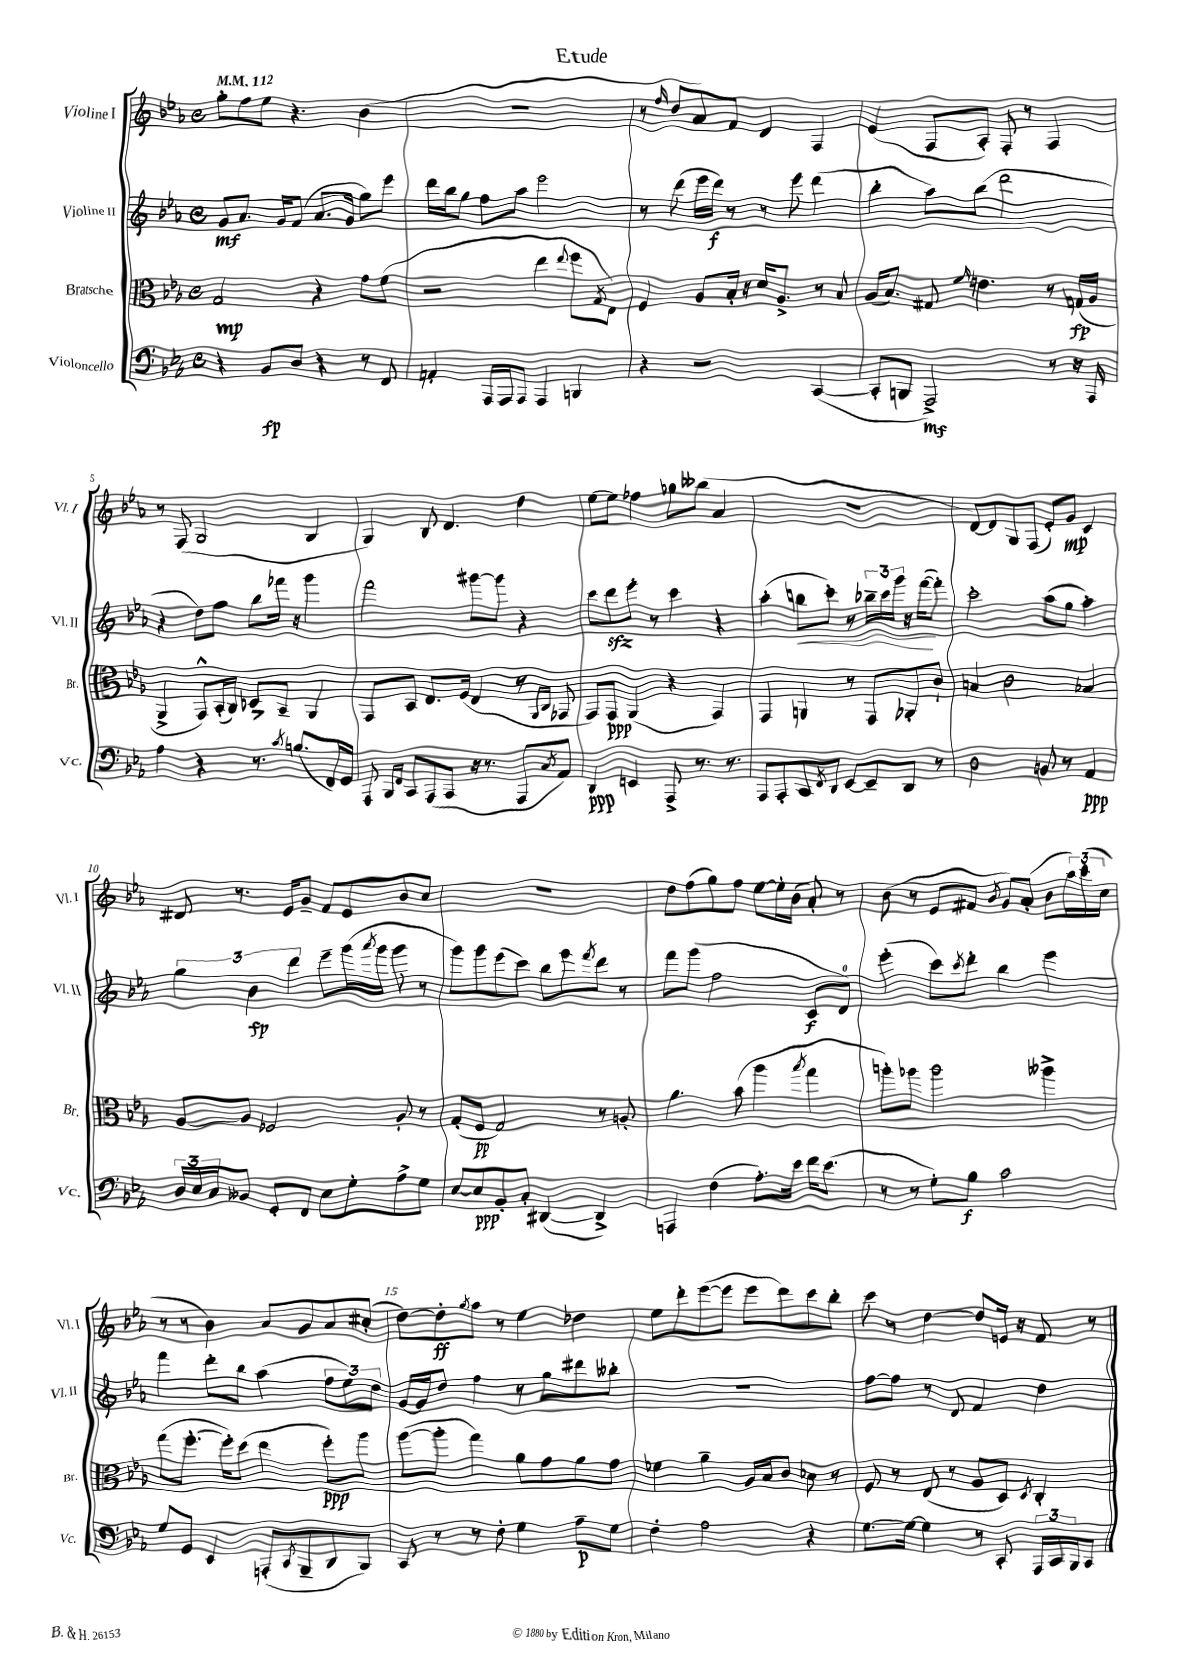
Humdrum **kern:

**kern	**kern	**kern	**kern
*staff4	*staff3	*staff2	*staff1
*clefF4	*clefC3	*clefG2	*clefG2
*k[b-e-a-]	*k[b-e-a-]	*k[b-e-a-]	*k[b-e-a-]
*M4/4	*M4/4	*M4/4	*M4/4
*met(c)	*met(c)	*met(c)	*met(c)
*MM112	*MM112	*MM112	*MM112
4r	2G/	8g/L	8gg'\L
.	.	8.a-/J	8ff\
8BB-/L	.	.	8ee-\J
.	.	16g/LK	.
8D/J	.	(8f/J	4.r
4r	4r	8.a-/L	.
.	.	16g/Jk	.
8r	8g\L	8gg\L)	(4b-\
8FF/	(8f\J	8eee-\J	.
=	=	=	=
4AA'/	2r	16ddd\LL	1r
.	.	16bb-\J	.
.	.	8gg\J	.
16AAA-/LL	.	8ff\L	.
16AAA-/J	.	.	.
8AAA-/J	.	8aa-\J	.
4AAA-/	4ee-\	2eee-\	.
.	8qqee-/	.	.
4BBB/	8ff\L	.	.
.	8qG/	.	.
.	8E-\J)	.	.
=	=	=	=
4r	4F/	8r	8r
.	.	.	16qqff/
.	.	(8ddd\	8dd/L
2r	8A-/L	16eee-\LL	8a-/)
.	.	16ddd\JJ)	.
.	16B-'/Jk	8r	8f/J
.	16r	.	.
.	16d/LK	8r	4d/
.	8.A-^/J	.	.
.	.	8eee-\	.
([4CC/	8r	(4ddd\	4F/
.	8B-/	.	.
=	=	=	=
8CC'/]L	(16A-/LK	4bb-'\	(4e-/
.	8.B-/J)	.	.
8BBB/J	.	.	.
2AAA-^/)	8G#/	8aa-\L)	8F/L
.	16qqf/	.	.
.	4.e\	(8bb-\J	8A-'/J)
.	.	2ddd\	8F'/
.	.	.	8r
8r	8r	.	4F/
16r	(16G/LL	.	.
16AAA-/	16A-/JJ	.	.
=	=	=	=
4A-\	4AA-^/	4r	8r
.	.	.	(8F/
4r	8GG^^/L)	8dd\L)	2G/
.	(16BB-'/L	8ff\J	.
.	16C/JJ)	.	.
8.r	8D-^/L	8bb-\L	.
.	8BB-~/J	16fff-\Jk	.
8qc/	.	.	.
(8.B/L	.	16r	.
.	4AA-/	4ggg\	4B-/
16FF/L)	.	.	.
16GG/JJ	.	.	.
=	=	=	=
8AAA-/	8GG/L	2fff\	4G/)
16qqBBB-/LL	.	.	.
16qqFF/JJ	.	.	.
8CC/L	8BB-/J	.	.
(8AAA-/	8.E-/L	.	8B-/
8AAA-/J	.	.	4.d/
.	(16F/Jk	.	.
16r	4E-/	[8ggg#\L	.
8.r	.	.	.
.	.	8ggg#\]J	.
8AAA-/L	8r	4r	4dd\
.	16qqAA-/LL	.	.
8qC/	16qqC/JJ	.	.
8AA-/J)	8GG-/	.	.
=	=	=	=
4DD/	8GG/L)	8ccc\L	[8ee-\L
.	8GG/J	8ddd\	8ee-\]J
4EE/	(4AA-/	8eee-'\J	4ff-\
.	.	8r	.
8AAA-^/	4r	4ccc\	8gg-\L
8.r	.	.	(8bb--\J
.	4GG/)	4r	4a-/
8.r	.	.	.
=	=	=	=
8AAA-/L	4GG/	(4aa-'\	1r
8AAA-'/	.	.	.
8CC/	4AA/	8bb\L	.
8qFF/	.	.	.
8DD/J	.	8ccc'\J)	.
[8EE-/L	8r	8r	.
8EE-~/]	8GG/L	24bb-~\LL	.
.	.	24ccc\	.
.	.	24ggg\JJ	.
8DD/J	8AA-'/	16r	.
.	.	([16fff\LK	.
8r	8c`/J	8fff'\]J)	.
=	=	=	=
2D\	4B/	2ccc'\	[8d/L)
.	.	.	8d/]
.	2c\	.	8G/
.	.	.	(8F/J
8BB/	.	(8aa-\L	8e-'/L)
8r	.	8gg\J	8g/J
4AA-/	4B-/	4aa-'\)	4c/
=	=	=	=
24D/LL	[8A-/L	6gg\	8d#/
24E-/	.	.	.
24C/J	.	.	.
8BB--/J	8A-/]J	.	8.r
.	.	6b-\	.
8GG'/L	2F-/	.	.
.	.	.	16e-/LK
.	.	6ddd\	.
8FF/J	.	.	8g~/J
8E-\L	.	8eee-~\L	8f/L
8G'\	.	(16ggg\L	8e-/
.	.	8qaaa-/	.
.	.	16ggg\JJ	.
8A-^\	8A-'/	8ggg\	8b-/
8G\J	8r	8r	8cc/J
=	=	=	=
[8E-/L	(8G'/L	8ggg\L)	1r
8E-/]	8F/J	8ggg\	.
8BB-'/	2G/)	(8eee-\	.
8C'/J	.	8ccc\J)	.
([4DD#/	.	8bb-\L	.
.	.	8eee-\	.
.	.	8qfff/	.
4DD#^/])	8r	8ddd\J	.
.	8A'/	8r	.
=	=	=	=
4AAA/	4.a-\	8fff\L	8dd\L
.	.	(8ggg\J	(8ff\
(4F\	.	2ff\	8gg\)
.	(8b-\	.	8ff\J
8.A-'\L)	4aa-\	.	[8ee-\L
.	.	.	16ee-'\]L
16e-\Jk	.	.	(16b-\JJ
.	8qbb-/	.	.
16f\LK	4gg\	8c/L	8a-'/)
(8.e-\J	.	.	.
.	.	8d/J)	8r
=	=	=	=
8r	8aa'\L)	(4eee-'\	(8b-\
8r	8aa-\J	.	8r
8G'\L)	2aa-\	8ccc\L)	8e-/L
.	.	8qccc/	.
8B-\J	.	8ddd'\J	8f#/J
.	.	.	8qb-/
2c\	.	4bb-\	8g/L)
.	.	.	(8a-'/J
.	4aa--^\	4eee-\	8b-\L
.	.	.	24aa-\L)
.	.	.	(24ccc\
.	.	.	24cc\JJ
=	=	=	=
8G/L	(8gg\L	4fff\	8r
8GG/J	[8.ff'\J	.	8r
4EE-/	.	8ddd'\L	4b-\)
.	16ff'\]LK)	.	.
.	(8dd\J	8bb-\J	.
(8AAA'/L	4ee-\	(4aa-\	8a-/L
8qCC/	.	.	.
8BBB-~/	.	.	8g/
8DD/	8ff'\L)	12ff\L	8a-/
.	.	12ee-\)	.
8BBB-/J)	8aa-\J	.	(8cc#'/J
.	.	12dd\J	.
=	=	=	=
8CC/	([8aa-\L	[16g/LL	[8dd\L)
.	.	16g/]J	.
8r	8aa-'\]J	8dd/J	8dd'\]
.	.	.	8qgg/
8r	4gg\)	4ff\	8aa-\J
8F'\	.	.	8r
4G\	8a-\L	8r	4ee-\
.	8g\	8gg\L	.
8A-~\L	8a-\	8ddd#\	4dd-\
8G\J	8g\J	8bb--'\J	.
=	=	=	=
4F'\	4f-\	1r	8ee-\L
.	.	.	8ddd'\
2A-\	4a-~\	.	([8eee-\
.	.	.	8eee-\]J
.	16A-/LL	.	8eee-\L
.	16B-/J	.	.
.	8c/J	.	8ddd\)
4r	8d-\	.	8ccc\
.	8r	.	8bb-'\J
=	=	=	=
[8.G\L	8F/	[8ff\L	8ccc\
.	8r	8ff\]J	8r
16G\_Jk	.	.	.
4G\]	(8E-/	8r	[4dd\
.	8r	8d/	.
8r	8A-/L	4f/	8dd/]L
8CC'/	8D/J)	.	16e/Jk
.	.	.	16r
.	8qD/	.	.
24AAA-/LL	4C'/	4dd\	8f/
24CC/	.	.	.
24BBB-/J	.	.	.
8CC/J	.	.	8r
==	==	==	==
*-	*-	*-	*-
